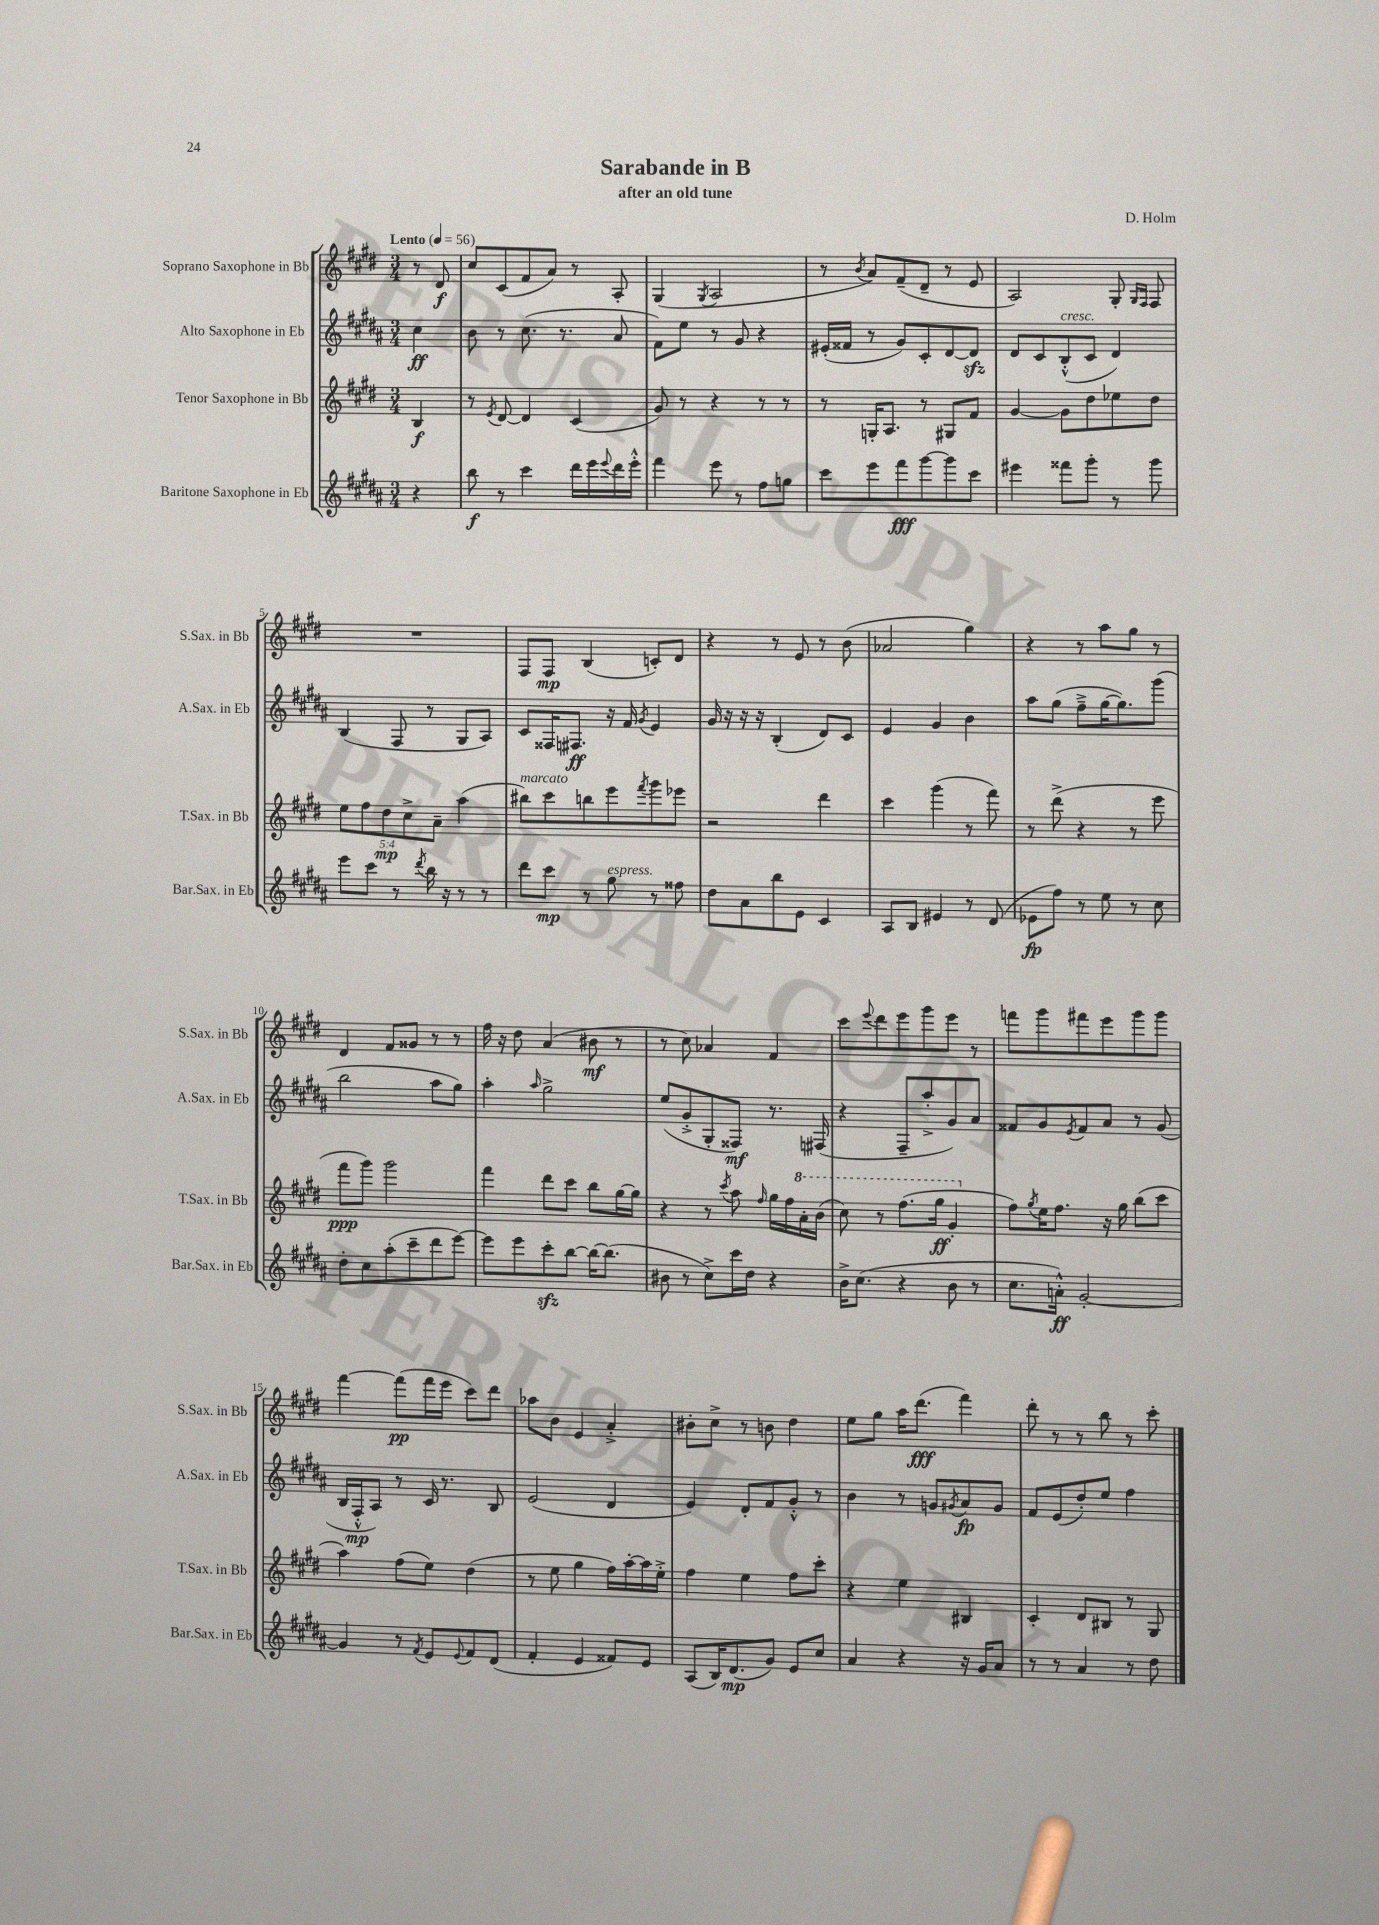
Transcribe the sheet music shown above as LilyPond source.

\header { title = "Sarabande in B" composer = "D. Holm" subtitle = "after an old tune" }
<<
\new StaffGroup <<
\new Staff = "s0" \with { instrumentName = "Soprano Saxophone in Bb" shortInstrumentName = "S.Sax. in Bb" } {
    \clef treble \key e \major \numericTimeSignature \time 3/4 \partial 4 \tempo "Lento" 4 = 56
    r8 dis'8\f |
    cis''8 cis'8( fis'8 a'8) r8 a8-. |
    gis4( \acciaccatura { gis8 } a2 |
    r8 \acciaccatura { b'8 } a'8) fis'8--( dis'8-- r8 e'8 |
    a2) gis8-. \grace { gis16 fis16 } fis8 |
    R2. |
    fis8 fis8\mp b4( c'8-.) dis'8 |
    r4 r8 e'8 r8 b'8( |
    aes'2 gis''4) |
    r4 r8 a''8 gis''8 r8 |
    dis'4 fis'8 gisis'8 r8 r8 |
    fis''16 r16 dis''8 a'4( bis'8\mf r8 |
    r8 cis''8) aes'4 fis'4 |
    cis'''8 \appoggiatura { e'''8 } dis'''8 e'''8 gis'''8 e'''8 r8 |
    f'''8 gis'''8 fis'''8 e'''8 gis'''8 gis'''8 |
    fis'''4~ fis'''8\pp( fis'''16 e'''16 cis'''8) dis'''8 |
    aes''8 b'8 e'4 a'4-.-> |
    bis'8-. cis''8-> r8 b'8 dis''4 |
    e''8 gis''8 a''16 dis'''8.\fff( fis'''4) |
    dis'''8-. r8 r8 b''8 r8 cis'''8-. \bar "|." |
}
\new Staff = "s1" \with { instrumentName = "Alto Saxophone in Eb" shortInstrumentName = "A.Sax. in Eb" } {
    \clef treble \key b \major \numericTimeSignature \time 3/4 \partial 4
    cis''4\ff |
    b'8 r8 cis''8.( r8. ais'8 |
    fis'8) e''8 r8 gis'8 r4 |
    eis'16-.( fisis'16 r8 gis'8) cis'8-. dis'8~ dis'8\sfz |
    dis'8 cis'8 b8-.-^^\markup { \italic "cresc." }( cis'8 dis'4) |
    b4( fis8 r8 gis8 ais8) |
    cis'8 fisis16 fis8.\ff r16 fis'16 \acciaccatura { gis'8 } e'4 |
    gis'16 r16 r16 r16 b4-.( dis'8) cis'8 |
    e'4 gis'4 b'4 |
    ais''8 gis''8( fis''8---> gis''16~ gis''8.) gis'''8( |
    b''2 ais''8 gis''8) |
    ais''4-. \grace { ais''16 } gis''2-> |
    e''8( gis'8-.-> gis8-. fisis8\mf) r8. fis16( |
    r4 fis8-- ais''8-.-> gis'8) ais'8 |
    fisis'8 gis'8 \acciaccatura { e'8 } fisis'8 ais'8 r8 gis'8( |
    b16 fis16-.-^\mp ais8) r8 cis'16 r8. b8 |
    e'2( dis'4 |
    e'4) dis'8-. fis'8 gis'8-.-^ r8 |
    b'4 r8 g'8 \acciaccatura { gis'8 } ais'8\fp gis'8 |
    fis'8 e'8( dis''8-.) e''8 fis''4 \bar "|." |
}
\new Staff = "s2" \with { instrumentName = "Tenor Saxophone in Bb" shortInstrumentName = "T.Sax. in Bb" } {
    \clef treble \key e \major \numericTimeSignature \time 3/4 \override Staff.TupletNumber.text = #tuplet-number::calc-fraction-text \partial 4
    b4\f |
    r8 \acciaccatura { e'8 } dis'8~ dis'4 cis'4( |
    gis'8) r8 r4 r8 r8 |
    r8 g16-. a8. r8 gis8 fis'8 |
    gis'4~ gis'8 dis''8 ees''8 dis''8 |
    \tuplet 5/4 { e''8 fis''8 dis''8\mp cis''8-> a'8-- } a''4( |
    bis''8^\markup { \italic "marcato" }) cis'''8 b''8 e'''8 \acciaccatura { fis'''8 } gis'''8 ees'''8 |
    r2 dis'''4 |
    cis'''4 gis'''4( r8 fis'''8) |
    r8 dis'''8->( r4 r8 e'''8 |
    fis'''8\ppp gis'''8) gis'''2 |
    fis'''4 dis'''8 cis'''8 b''8 gis''16~ gis''16 |
    r4 r8 \acciaccatura { cis'''8 } a''8 \grace { fis''16 } gis''16 fis''16 \ottava #1 a''16-. b''16( |
    cis'''8) r8 fis'''8.( gis'''16\ff gis''4-. \ottava #0 |
    fis''8) \acciaccatura { gis''8 } e''16 fis''8. r16 gis''16 b''8( cis'''8 |
    a''4) fis''8( e''8) dis''4( |
    r8 e''8 gis''4 fis''16) a''16~-. a''16 e''16-.-> |
    fis''4 e''4 fis''8 cis'''8-. |
    r4 e''4 bis4 |
    cis'4-. dis'8 bis8 r8 gis8 \bar "|." |
}
\new Staff = "s3" \with { instrumentName = "Baritone Saxophone in Eb" shortInstrumentName = "Bar.Sax. in Eb" } {
    \clef treble \key b \major \numericTimeSignature \time 3/4 \partial 4
    r4 |
    b''8\f r8 cis'''4 dis'''16 e'''16 \appoggiatura { e'''8 } dis'''16 e'''16-.-^ |
    fis'''4 e'''8 r8 fis''8 g''8 |
    cis'''8 e'''8 fis'''8\fff gis'''8~ gis'''8 cis'''8 |
    eis'''4 fisis'''8 gis'''8-. r8 gis'''8 |
    e'''8 cis'''8 r8 \acciaccatura { dis'''8 } b''16 r16 r8 r8 |
    dis'''8 cis'''8\mp r8 gis''8^\markup { \italic "espress." } r8 fisis''8 |
    dis''8 ais'8 b''8 e'8 cis'4 |
    ais8 b8 eis'4 r8 dis'8( |
    ees'8\fp fis''8) r8 e''8 r8 cis''8 |
    dis''8-. cis''8 ais''8-.( cis'''8-- dis'''8 e'''8~) |
    e'''8 e'''8 cis'''8-.\sfz b''8~ b''16~ b''8.( |
    bis'8 r8 cis''8->) cis'''16 dis''16 r4 |
    b'16-> cis''8.( r4 b'8 r8 |
    cis''8. a'16-.-^\ff) gis'2~-. |
    gis'4 r8 \acciaccatura { fis'8 } e'8 \appoggiatura { e'8 } fis'8 dis'8( |
    fis'4-. e'4 fisis'8) e'8 |
    ais8( b16) dis'8.\mp( gis'8) e'8 cis''8 |
    ais'4 r4 r16 gis'16 ais'8 |
    r8 r8 ais'4 r8 dis''8 \bar "|." |
}
>>
>>
